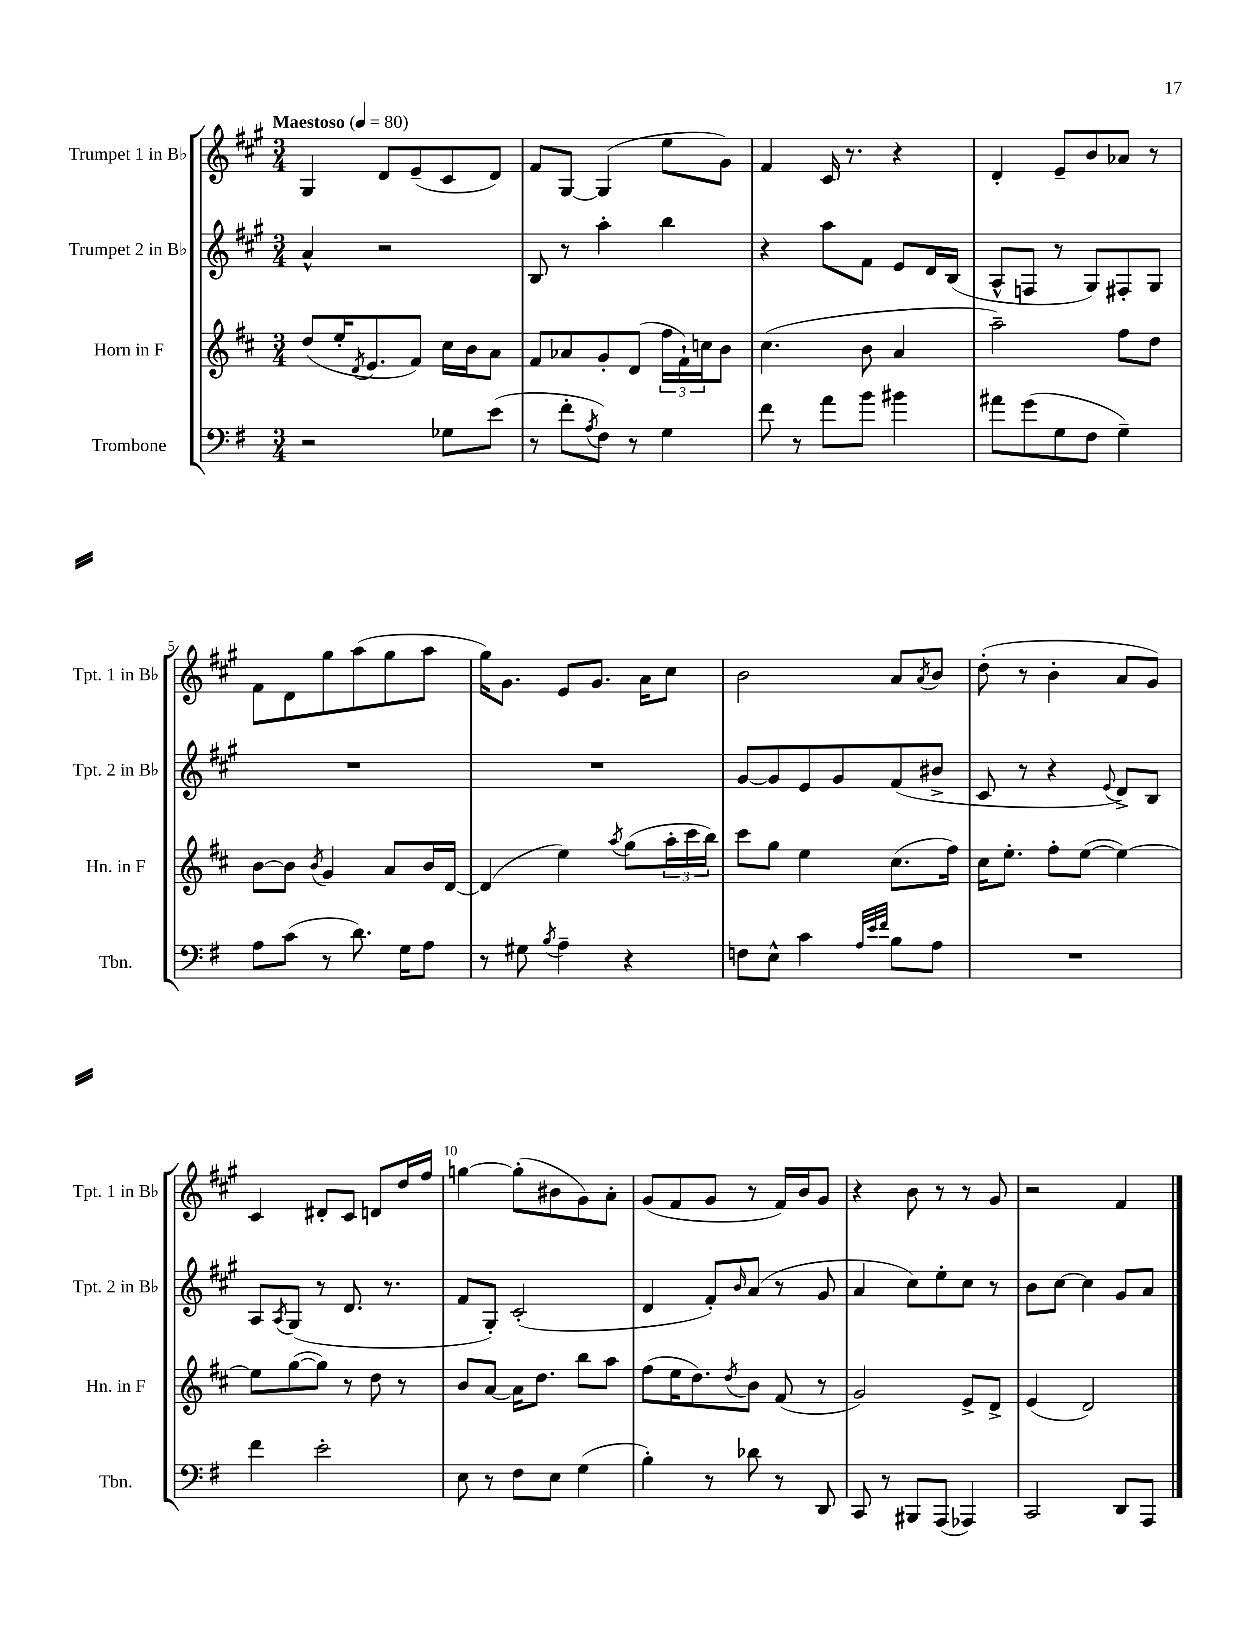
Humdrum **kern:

**kern	**kern	**kern	**kern
*staff4	*staff3	*staff2	*staff1
*clefF4	*clefG2	*clefG2	*clefG2
*k[f#]	*k[f#c#]	*k[f#c#g#]	*k[f#c#g#]
*M3/4	*M3/4	*M3/4	*M3/4
*MM80	*MM80	*MM80	*MM80
2r	(8dd	4a^^	4G#
.	16ee'	.	.
.	8qd	.	.
.	8.e	.	.
.	.	2r	8d
.	8f#)	.	(8e~
8G-	16cc#	.	8c#
.	16b	.	.
(8e	8a	.	8d)
=	=	=	=
8r	8f#	8B	8f#
8f#'	8a-	8r	[8G#
8qA	.	.	.
8F#)	8g'	4aa'	(4G#]
8r	(8d	.	.
4G	24ff#	4bb	8ee
.	24f#`)	.	.
.	24cc	.	.
.	8b	.	8g#)
=	=	=	=
8f#	(4.cc#	4r	4f#
8r	.	.	.
8a	.	8aa	16c#
.	.	.	8.r
8b	8b	8f#	.
4b#	4a	8e	4r
.	.	16d	.
.	.	(16B	.
=	=	=	=
8a#	2aa~)	8A^^	4d'
(8g	.	8F	.
8G	.	8r	8e~
8F#	.	8G#)	8b
4G~)	8ff#	8F#'	8a-
.	8dd	8G#	8r
=	=	=	=
8A	[8b	2.r	8f#
(8c	8b]	.	8d
.	8qb	.	.
8r	4g	.	8gg#
8.d)	.	.	(8aa
.	8a	.	8gg#
16G	.	.	.
8A	16b	.	8aa
.	[16d	.	.
=	=	=	=
8r	(4d]	2.r	16gg#)
.	.	.	8.g#
8G#	.	.	.
8qB	.	.	.
4A~	4ee)	.	8e
.	.	.	8.g#
.	8qaa	.	.
4r	(8gg	.	.
.	.	.	16a
.	24aa'	.	8cc#
.	24ccc#	.	.
.	24bb)	.	.
=	=	=	=
8F	8ccc#	[8g#	2b
8E^^	8gg	8g#]	.
4c	4ee	8e	.
.	.	8g#	.
32qqA	.	.	.
32qqe	.	.	.
32qqf#	.	.	.
8B	(8.cc#	(8f#	8a
.	.	.	8qa
8A	.	8b#^	8b
.	16ff#)	.	.
=	=	=	=
2.r	16cc#	8c#	(8dd'
.	8.ee'	.	.
.	.	8r	8r
.	8ff#'	4r	4b'
.	([8ee	.	.
.	.	8qqe	.
.	4ee_)	8d^)	8a
.	.	8B	8g#)
=	=	=	=
4f#	8ee]	8A	4c#
.	.	8qA	.
.	([8gg	(8G#	.
2e'	8gg])	8r	8d#'
.	8r	8.d	8c#
.	8dd	.	8d
.	.	8.r	.
.	8r	.	16dd
.	.	.	16ff#
=	=	=	=
8E	8b	8f#	[4gg
8r	[8a	8G#')	.
8F#	16a]	(2c#'	(8gg']
.	8.dd	.	.
8E	.	.	8b#
(4G	8bb	.	8g#)
.	8aa	.	8a'
=	=	=	=
4B')	(8ff#	4d	(8g#
.	16ee	.	8f#
.	8.dd)	.	.
8r	.	8f#')	8g#
.	8qdd	16qqb	.
8d-	8b	(8a	8r
8r	(8f#	8r	16f#)
.	.	.	16b
8DD	8r	8g#	8g#
=	=	=	=
8CC	2g)	4a	4r
8r	.	.	.
8BBB#	.	8cc#)	8b
(8AAA	.	8ee'	8r
4AAA-)	8e^	8cc#	8r
.	8d^	8r	8g#
=	=	=	=
2CC	(4e	8b	2r
.	.	[8cc#	.
.	2d)	4cc#]	.
8DD	.	8g#	4f#
8AAA	.	8a	.
==	==	==	==
*-	*-	*-	*-
